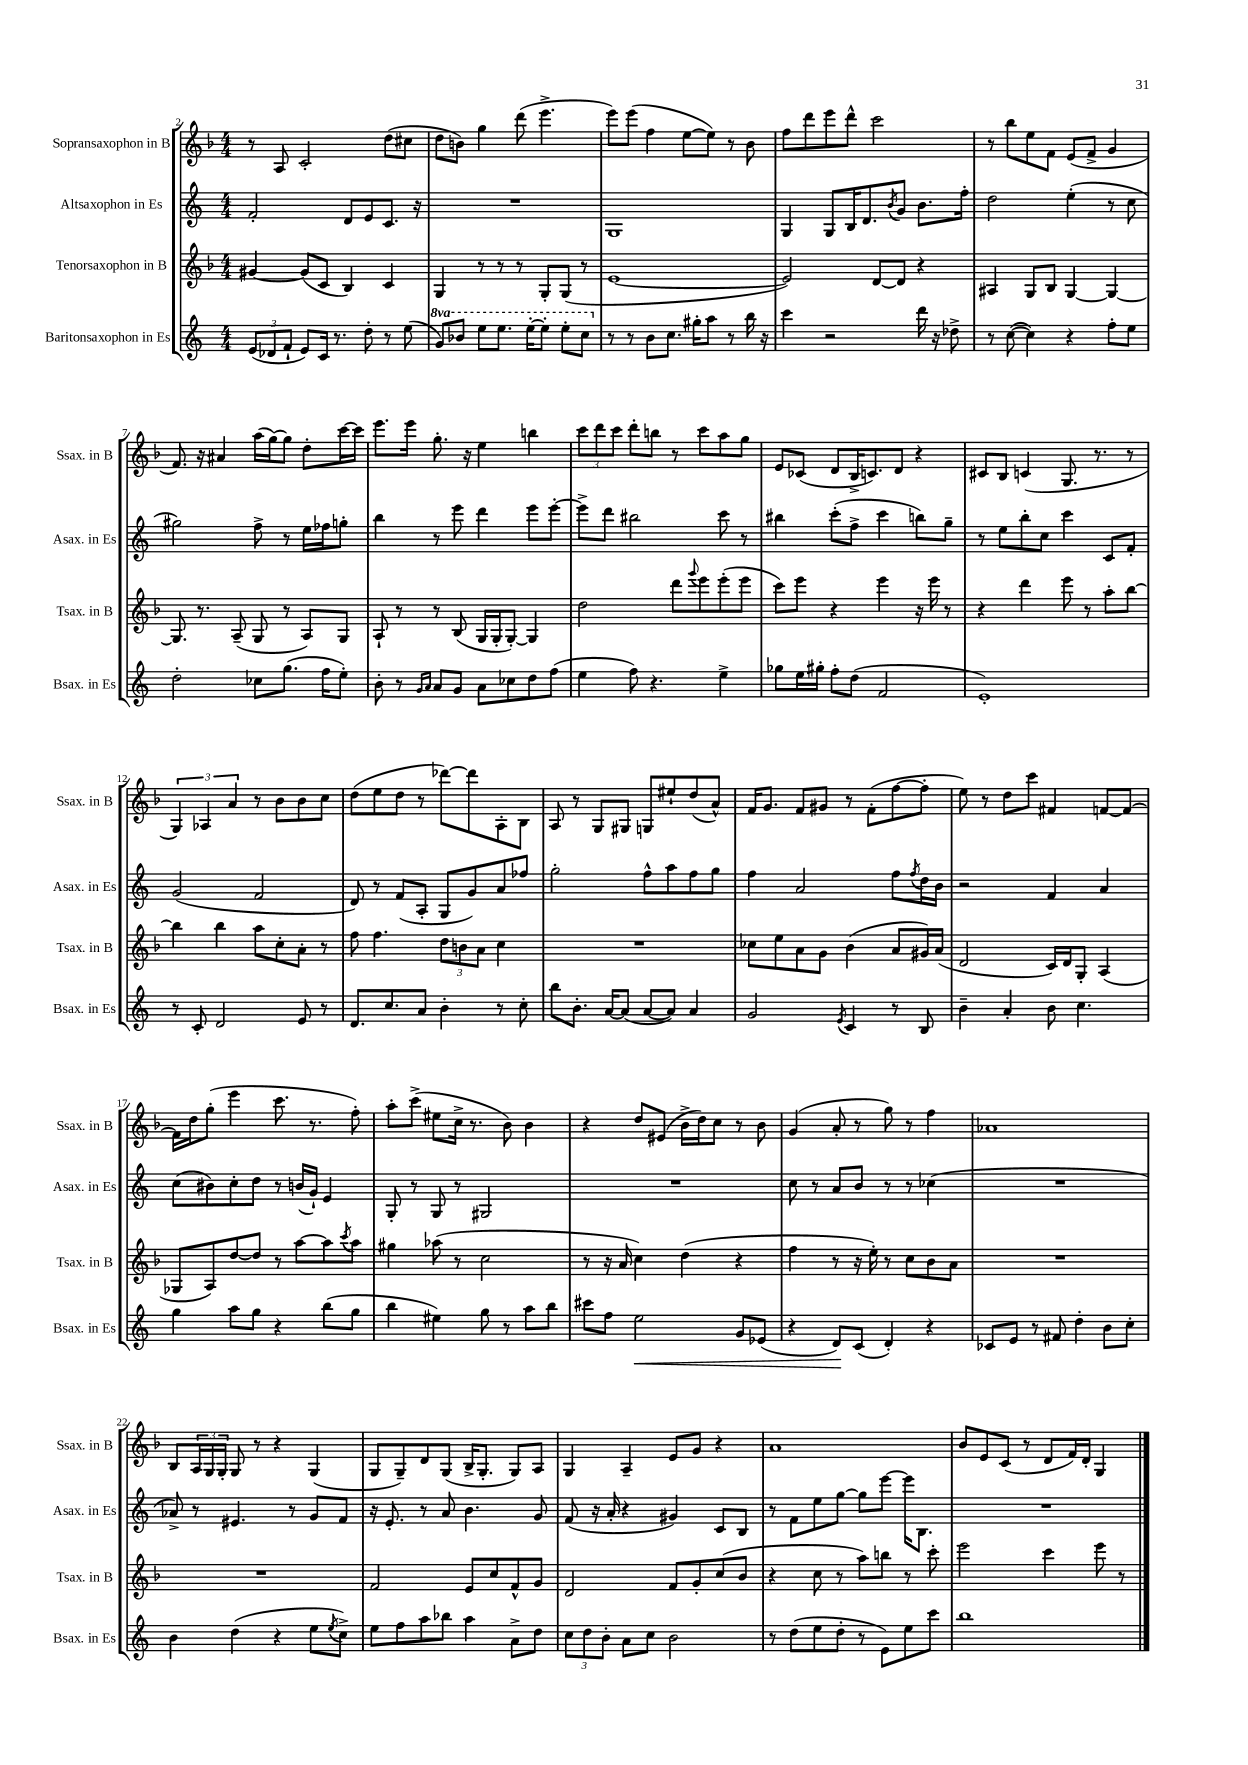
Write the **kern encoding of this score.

**kern	**kern	**kern	**kern
*staff4	*staff3	*staff2	*staff1
*clefG2	*clefG2	*clefG2	*clefG2
*k[]	*k[b-]	*k[]	*k[b-]
*M4/4	*M4/4	*M4/4	*M4/4
(12e	[4g#	2f'	8r
12d-	.	.	.
.	.	.	8A
12f`	.	.	.
8e)	(8g#]	.	2c'
16c	8c	.	.
8.r	.	.	.
.	4B-)	8d	.
8dd'	.	8e	.
8r	4c	8.c	(8dd
(8ee	.	.	8cc#
.	.	16r	.
=	=	=	=
8gg)	4G	1r	8dd
8bb-	.	.	8b)
8eee	8r	.	4gg
8.eee	8r	.	.
.	8r	.	(8ddd
[16eee'	.	.	.
8eee']	8G'	.	4.eee^
8eee'	(8G	.	.
8ccc	8r	.	.
=	=	=	=
8r	[1e	1G	8eee)
8r	.	.	(8eee
8b	.	.	4ff
8.cc	.	.	.
.	.	.	[8ee
16gg#'	.	.	.
8aa	.	.	8ee])
8r	.	.	8r
16bb	.	.	8b-
16r	.	.	.
=	=	=	=
4ccc	2e])	4G	8ff
.	.	.	8ddd
2r	.	8G	8eee
.	.	16B	8ddd^^
.	.	8.d	.
.	[8d	.	2ccc
.	.	8qb	.
.	8d]	8g	.
16ddd	4r	8.b	.
16r	.	.	.
8dd-^	.	.	.
.	.	16ff'	.
=	=	=	=
8r	4A#	2dd	8r
([8cc	.	.	8bb-
4cc])	8G	.	8ee
.	8B-	.	8f
4r	[4G	(4ee'	(8e
.	.	.	8f^
8ff'	4G_	8r	4g
8ee	.	8cc	.
=	=	=	=
2dd'	8.G]	2gg#)	8.f)
.	8.r	.	16r
.	.	.	4a#
.	(8A~	.	.
8cc-	8G	8ff^	(16aa
.	.	.	[16gg)
(8.gg	8r	8r	8gg]
.	8A)	16ee	8dd'
16ff	.	16ff-	.
8ee')	8G	8gg'	[16ccc
.	.	.	16ccc]
=	=	=	=
8b'	8A`	4bb	8.eee
8r	8r	.	.
.	.	.	16eee
16qqg	.	.	.
16qqa	.	.	.
8a	8r	8r	8.gg'
8g	(8B-	8eee	.
.	.	.	16r
8a	16G	4ddd	4ee
.	16G'	.	.
8cc-	[8G')	.	.
8dd	4G]	8eee	4bb
(8ff	.	[8eee'	.
=	=	=	=
4ee	2dd	8eee^]	12ccc
.	.	.	12ddd
.	.	8ddd	.
.	.	.	12ccc
8ff)	.	2bb#	8ddd'
4.r	.	.	8bb
.	8ddd	.	8r
.	8qqggg	.	.
.	8eee	.	8ccc
4ee^	(8eee'	8ccc	8aa
.	8eee	8r	8gg
=	=	=	=
8gg-	8ccc)	4bb#	8e
16ee	8eee	.	(8c-
16gg#'	.	.	.
8ff'	4r	(8ccc'	8d
(8dd	.	8ff^	16B-^
.	.	.	8.c)
2f	4eee	4ccc	.
.	.	.	8d
.	16r	8bb)	4r
.	16eee	.	.
.	8r	8gg~	.
=	=	=	=
1e')	4r	8r	8c#
.	.	8ee	8B-
.	4ddd	8bb'	(4c
.	.	8cc	.
.	8eee	4ccc	8.G
.	8r	.	.
.	.	.	8.r
.	8aa'	8c	.
.	[8bb-	8f'	8r
=	=	=	=
8r	4bb-]	(2g	6G)
8c'	.	.	.
.	.	.	6A-
2d	4bb-	.	.
.	.	.	6a
.	8aa	2f	8r
.	8cc'	.	8b-
8e	8a'	.	8b-
8r	8r	.	8cc
=	=	=	=
8.d	8ff	8d)	(8dd
.	4.ff	8r	8ee
8.cc	.	.	.
.	.	(8f	8dd
8a	.	8A'	8r
4b'	12dd	8G	[8ddd-)
.	12b	.	.
.	.	8g)	8ddd-]
.	12a	.	.
8r	4cc	8a	8A'
8cc'	.	8ff-	8B-
=	=	=	=
8bb	1r	2gg'	8A
8.b'	.	.	8r
.	.	.	8G
[16a	.	.	.
(8a]	.	.	8G#
[8a	.	8ff^^	8G
8a])	.	8aa	8ee#`
4a	.	8ff	(8dd
.	.	8gg	8a^^)
=	=	=	=
2g	8cc-	4ff	16f
.	.	.	8.g
.	8ee	.	.
.	8a	2a	8f
.	8g	.	8g#
8qe	.	.	.
4c	(4b-	.	8r
.	.	.	(8f'
8r	8a	8ff	[8ff
.	.	8qff	.
8B	16g#)	16dd	8ff']
.	(16a	16b	.
=	=	=	=
4b~	2d	2r	8ee)
.	.	.	8r
4a'	.	.	8dd
.	.	.	8ccc
8b	16c)	4f	4f#
.	16d	.	.
4.cc	8G'	.	.
.	(4A	4a	[8f
.	.	.	8f_
=	=	=	=
4gg	8G-	(8cc	16f]
.	.	.	16dd
.	8A)	8b#)	(8gg'
8aa	[8dd	8cc'	4eee
8gg	8dd]	8dd	.
4r	8r	8r	8.ccc
.	[8aa	(16b	.
.	.	16g`)	8.r
(8bb	8aa]	4e	.
.	8qccc	.	.
8gg	8aa	.	8ff')
=	=	=	=
4bb	4gg#	8G'	8aa'
.	.	8r	(8ccc^
4ee#)	(8aa-	8G	8ee#
.	8r	8r	16cc^
.	.	.	8.r
8gg	2cc	2G#	.
8r	.	.	8b-)
8aa	.	.	4b-
8bb	.	.	.
=	=	=	=
8ccc#	8r	1r	4r
8ff	16r	.	.
.	16a	.	.
2ee	4cc)	.	8dd
.	.	.	(8e#
.	(4dd	.	16b-^
.	.	.	16dd)
.	.	.	8cc
8g	4r	.	8r
(8e-	.	.	8b-
=	=	=	=
4r	4ff	8cc	(4g
.	.	8r	.
8d)	8r	8a	8a'
(8c	16r	8b	8r
.	16ee')	.	.
4d')	8r	8r	8gg)
.	8cc	8r	8r
4r	8b-	(4cc-	4ff
.	8a	.	.
=	=	=	=
8c-	1r	1r	1a-
8e	.	.	.
8r	.	.	.
8f#	.	.	.
4dd'	.	.	.
8b	.	.	.
8cc'	.	.	.
=	=	=	=
4b	1r	8a-^)	8B-
.	.	8r	24A
.	.	.	24G
.	.	.	24G'
(4dd	.	4.e#	8G
.	.	.	8r
4r	.	.	4r
.	.	8r	.
8ee	.	8g	(4G
8qee	.	.	.
8cc^)	.	8f	.
=	=	=	=
8ee	2f	16r	8G
.	.	8.e'	.
8ff	.	.	8G~)
8aa	.	8r	8d
8bb-	.	8a	(8G
4aa	8e	4.b	16B-^
.	.	.	8.G'
.	8cc	.	.
8a^	8f^^	.	8G)
8dd	8g	8g	8A
=	=	=	=
12cc	2d	(8f	4G
12dd	.	.	.
.	.	16r	.
12b'	.	.	.
.	.	16a'	.
8a	.	4r	4A~
8cc	.	.	.
2b	8f	4g#)	8e
.	8g'	.	8g
.	(8cc	8c	4r
.	8b-	8B	.
=	=	=	=
8r	4r	8r	1a
(8dd	.	8f	.
8ee	8cc	8ee	.
8dd'	8r	[8gg	.
8r	8aa)	8gg]	.
8e)	8bb	[8eee	.
8ee	8r	16eee]	.
.	.	8.B	.
8ccc	8ccc'	.	.
=	=	=	=
1bb	2eee	1r	8b-
.	.	.	8e
.	.	.	(8c
.	.	.	8r
.	4ccc	.	8d
.	.	.	16f)
.	.	.	16d'
.	8eee	.	4G
.	8r	.	.
==	==	==	==
*-	*-	*-	*-
